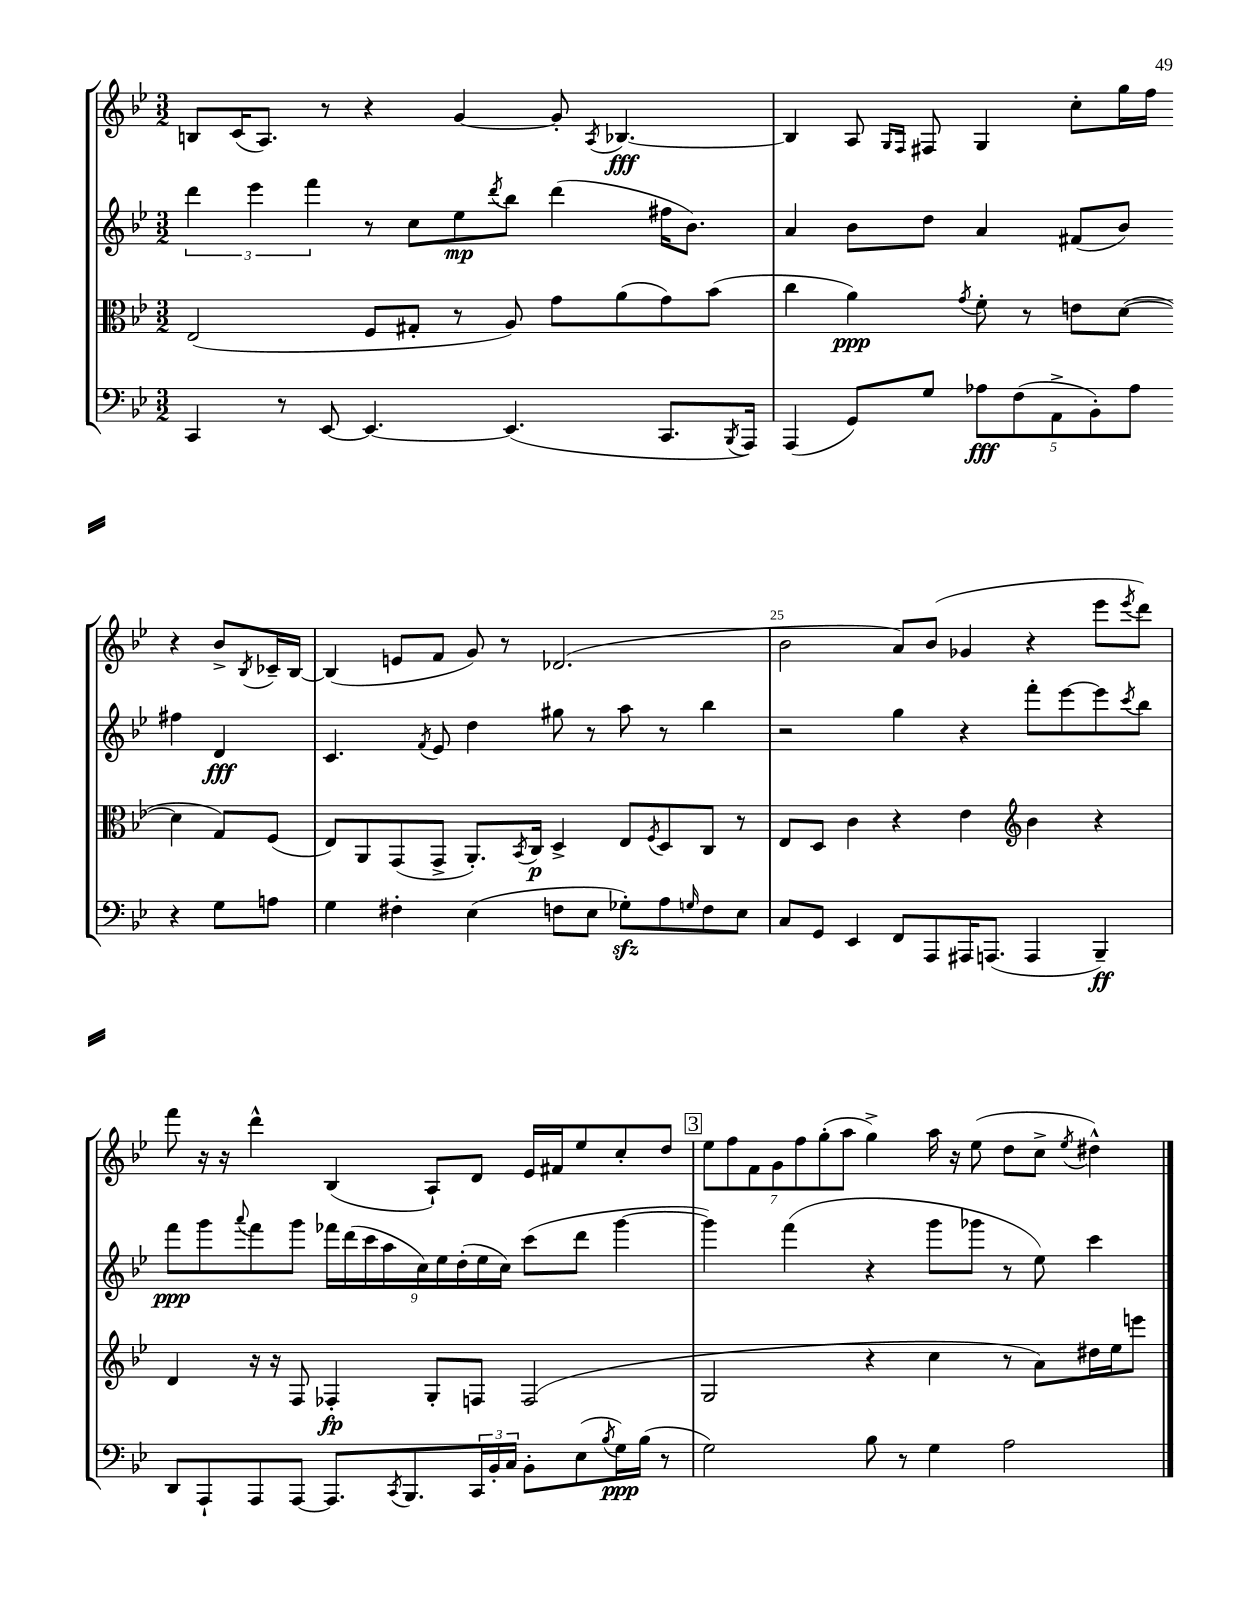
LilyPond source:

<<
\new StaffGroup <<
\new Staff = "s0" {
    \clef treble \key bes \major \numericTimeSignature \time 3/2
    b8 c'16( a8.) r8 r4 g'4~ g'8-. \acciaccatura { a8 } bes4.~\fff |
    bes4 a8 \grace { g16 f16 } fis8 g4 c''8-. g''16 f''16 r4 bes'8-> \acciaccatura { bes8 } ces'16-- bes16~ |
    bes4( e'8 f'8 g'8) r8 des'2.( |
    bes'2 a'8) bes'8( ges'4 r4 ees'''8 \acciaccatura { ees'''8 } d'''8) |
    f'''8 r16 r16 d'''4-^ bes4( a8-!) d'8 ees'16 fis'16 ees''8 c''8-. d''8 |
    \mark \markup { \box "3" } \tuplet 7/4 { ees''8 f''8 f'8 g'8 f''8 g''8-.( a''8 } g''4->) a''16 r16 ees''8( d''8 c''8-> \acciaccatura { ees''8 } dis''4-^) \bar "|." |
}
\new Staff = "s1" {
    \clef treble \key bes \major \numericTimeSignature \time 3/2
    \tuplet 3/2 { d'''4 ees'''4 f'''4 } r8 c''8 ees''8\mp \acciaccatura { d'''8 } bes''8 d'''4( fis''16 bes'8.) |
    a'4 bes'8 d''8 a'4 fis'8( bes'8) fis''4 d'4\fff |
    c'4. \acciaccatura { f'8 } ees'8 d''4 gis''8 r8 a''8 r8 bes''4 |
    r2 g''4 r4 f'''8-. ees'''8~ ees'''8 \acciaccatura { c'''8 } bes''8 |
    f'''8\ppp g'''8 \appoggiatura { a'''8 } f'''8 g'''8 \tuplet 9/8 { fes'''16 d'''16( c'''16 a''16 c''16) ees''16 d''16-.( ees''16 c''16) } c'''8( d'''8 g'''4~ |
    \mark \markup { \box "3" } g'''4) f'''4( r4 g'''8 ges'''8 r8 ees''8) c'''4 \bar "|." |
}
\new Staff = "s2" {
    \clef alto \key bes \major \numericTimeSignature \time 3/2
    ees2( f8 gis8-. r8 a8) g'8 a'8( g'8) bes'8( |
    c''4 a'4\ppp) \acciaccatura { g'8 } f'8-. r8 e'8 d'8~( d'4 g8) f8( |
    ees8) a,8 g,8( g,8-> a,8.-.) \acciaccatura { bes,8 } c16\p d4-> ees8 \acciaccatura { f8 } d8 c8 r8 |
    ees8 d8 c'4 r4 ees'4 \clef treble bes'4 r4 |
    d'4 r16 r16 f8 fes4-.\fp g8-. f8 f2( |
    \mark \markup { \box "3" } g2 r4 c''4 r8 a'8) dis''16 ees''16 e'''8 \bar "|." |
}
\new Staff = "s3" {
    \clef bass \key bes \major \numericTimeSignature \time 3/2
    c,4 r8 ees,8~ ees,4.~ ees,4.( c,8. \acciaccatura { bes,,8 } a,,16) |
    a,,4( g,8) g8 \tuplet 5/4 { aes8\fff f8( a,8-> bes,8-.) aes8 } r4 g8 a8 |
    g4 fis4-. ees4( f8 ees8 ges8-.\sfz) a8 \grace { g16 } f8 ees8 |
    c8 g,8 ees,4 f,8 a,,8 ais,,16 a,,8.( a,,4 bes,,4--\ff) |
    d,8 a,,8-! a,,8 a,,8~ a,,8. \acciaccatura { c,8 } bes,,8. \tuplet 3/2 { c,16 bes,16-. c16 } bes,8-. ees8( \acciaccatura { bes8 } g16\ppp) bes16( r8 |
    \mark \markup { \box "3" } g2) bes8 r8 g4 a2 \bar "|." |
}
>>
>>
\layout { \context { \Score currentBarNumber = #22 \override BarNumber.break-visibility = ##(#f #t #t) barNumberVisibility = #(every-nth-bar-number-visible 5) } }
